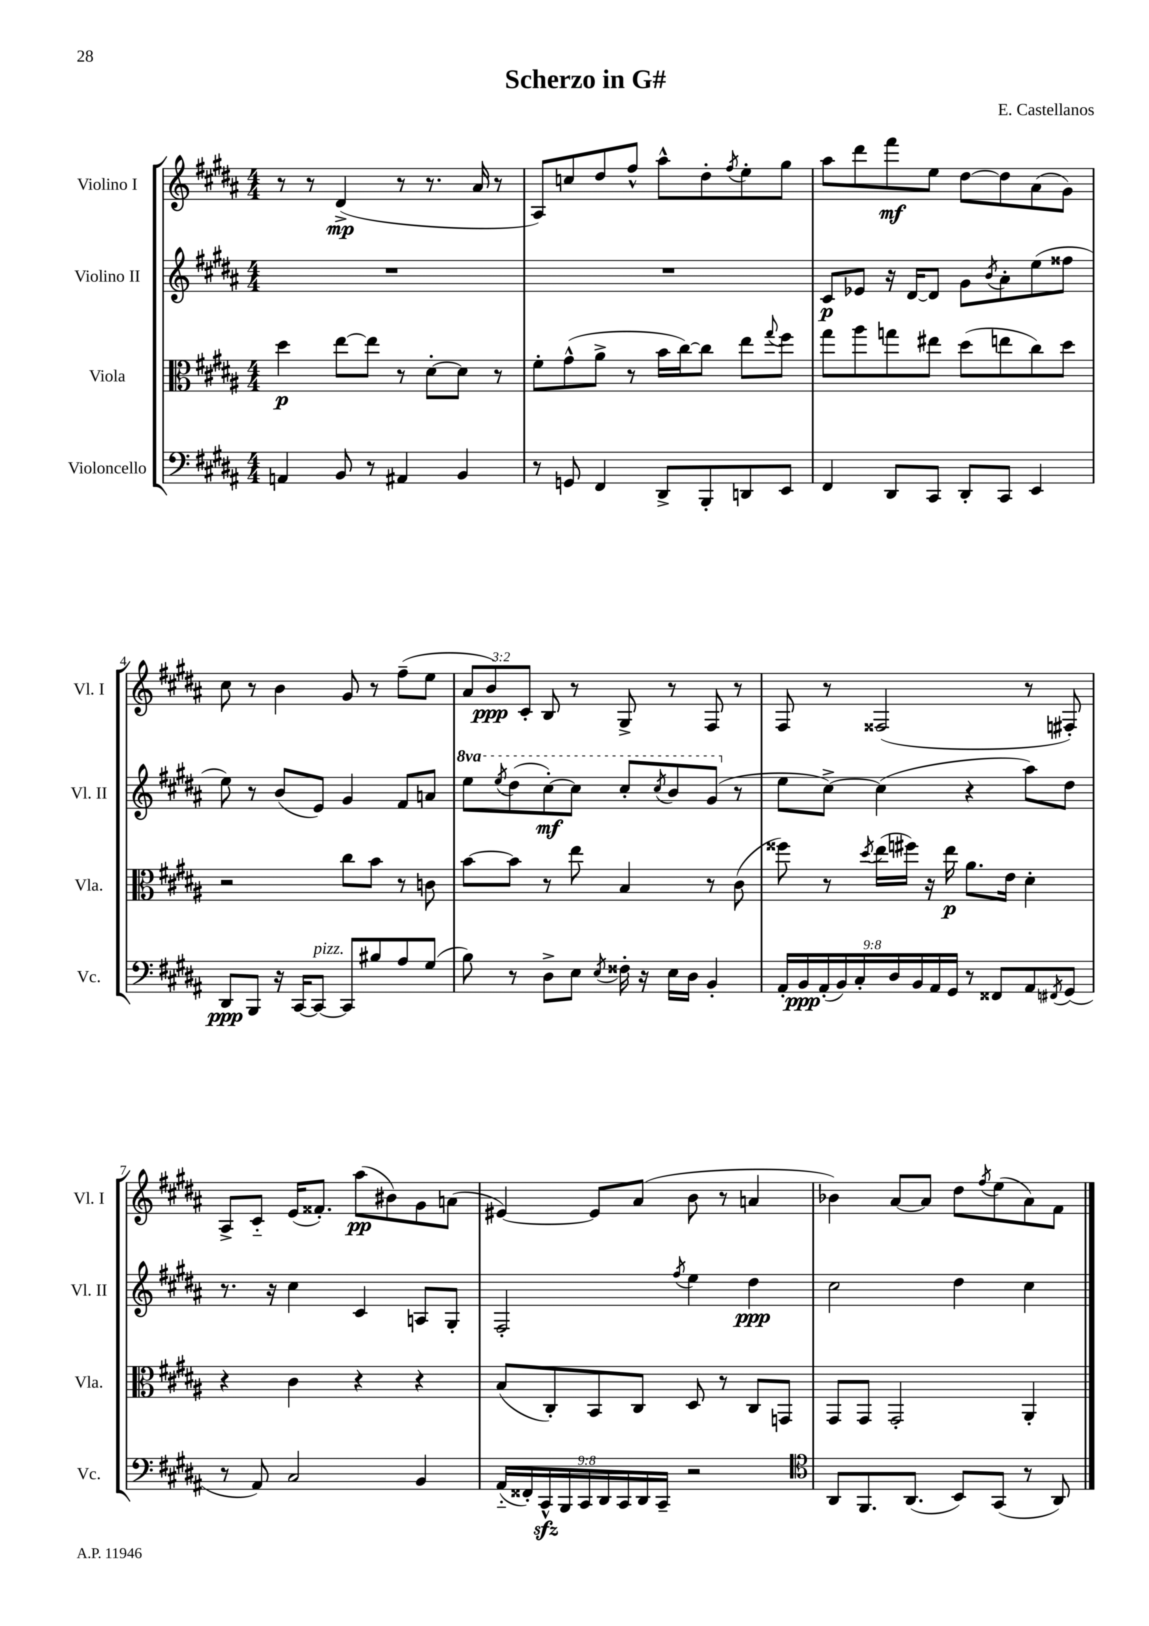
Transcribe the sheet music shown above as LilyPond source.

\header { title = "Scherzo in G#" composer = "E. Castellanos" }
<<
\new StaffGroup <<
\new Staff = "s0" \with { instrumentName = "Violino I" shortInstrumentName = "Vl. I" } {
    \clef treble \key b \major \numericTimeSignature \time 4/4 \override Staff.TupletNumber.text = #tuplet-number::calc-fraction-text
    r8 r8 dis'4->\mp( r8 r8. ais'16 r8 |
    ais8) c''8 dis''8 fis''8-^ ais''8-^ dis''8-. \acciaccatura { fis''8 } e''8-. gis''8 |
    ais''8 dis'''8 fis'''8\mf e''8 dis''8~ dis''8 ais'8( gis'8) |
    cis''8 r8 b'4 gis'8 r8 fis''8--( e''8 |
    \tuplet 3/2 { ais'8 b'8\ppp) cis'8-. } b8 r8 gis8-> r8 fis8 r8 |
    fis8 r8 fisis2( r8 fis8-.) |
    ais8-> cis'8-_ e'16( fisis'8.-.) ais''8\pp( bis'8) gis'8 a'8( |
    eis'4~) eis'8 ais'8( b'8 r8 a'4 |
    bes'4) ais'8~ ais'8 dis''8 \acciaccatura { fis''8 } e''8( ais'8) fis'8 \bar "|." |
}
\new Staff = "s1" \with { instrumentName = "Violino II" shortInstrumentName = "Vl. II" } {
    \clef treble \key b \major \numericTimeSignature \time 4/4 \set Staff.ottavationMarkups = #ottavation-simple-ordinals
    R1 |
    R1 |
    cis'8\p ees'8 r16 dis'16~ dis'8 gis'8 \acciaccatura { b'8 } ais'8-. e''8( fisis''8 |
    e''8) r8 b'8( e'8) gis'4 fis'8 a'8 |
    \ottava #1 e'''8 \acciaccatura { e'''8 } dis'''8( cis'''8~-.\mf) cis'''8 cis'''8-. \acciaccatura { cis'''8 } b''8 gis''8( \ottava #0 r8 |
    e''8 cis''8~->) cis''4( r4 ais''8) dis''8 |
    r8. r16 cis''4 cis'4 a8 gis8-. |
    fis2-. \acciaccatura { fis''8 } e''4 dis''4\ppp |
    cis''2 dis''4 cis''4 \bar "|." |
}
\new Staff = "s2" \with { instrumentName = "Viola" shortInstrumentName = "Vla." } {
    \clef alto \key b \major \numericTimeSignature \time 4/4
    dis''4\p e''8~ e''8 r8 dis'8~-. dis'8 r8 |
    fis'8-. gis'8-^( ais'8-> r8 b'16 cis''16~) cis''8 e''8 \appoggiatura { gis''8 } fis''8 |
    gis''8 ais''8 g''8 eis''8 dis''8( e''8 cis''8) dis''8 |
    r2 cis''8 b'8 r8 c'8 |
    b'8~ b'8 r8 e''8 b4 r8 cis'8( |
    fisis''8) r8 \acciaccatura { dis''8 } e''16( fis''16) r16 e''16\p ais'8. e'16 dis'4-. |
    r4 cis'4 r4 r4 |
    b8( cis8-.) b,8 cis8 dis8 r8 cis8 g,8 |
    gis,8 gis,8 gis,2-. ais,4-. \bar "|." |
}
\new Staff = "s3" \with { instrumentName = "Violoncello" shortInstrumentName = "Vc." } {
    \clef bass \key b \major \numericTimeSignature \time 4/4 \override Staff.TupletNumber.text = #tuplet-number::calc-fraction-text
    a,4 b,8 r8 ais,4 b,4 |
    r8 g,8 fis,4 dis,8-> b,,8-. d,8 e,8 |
    fis,4 dis,8 cis,8 dis,8-. cis,8 e,4 |
    dis,8\ppp b,,8 r16 cis,16~ cis,8~^\markup { \italic "pizz." } cis,8 bis8 ais8 gis8( |
    b8) r8 dis8-> e8 \acciaccatura { e8 } fisis16-. r16 e16 dis16 b,4-. |
    \tuplet 9/8 { ais,16-. b,16\ppp ais,16-.( b,16) cis16-. dis16 b,16 ais,16 gis,16 } r8 fisis,8 ais,8 \acciaccatura { fis,8 } gis,8( |
    r8 ais,8) cis2 b,4 |
    \tuplet 9/8 { ais,16-_( fisis,16-.) cis,16-^\sfz b,,16 cis,16 dis,16 cis,16 dis,16 cis,16-- } r2 |
    \clef tenor ais,8 fis,8. ais,8.( b,8) gis,8( r8 ais,8) \bar "|." |
}
>>
>>
